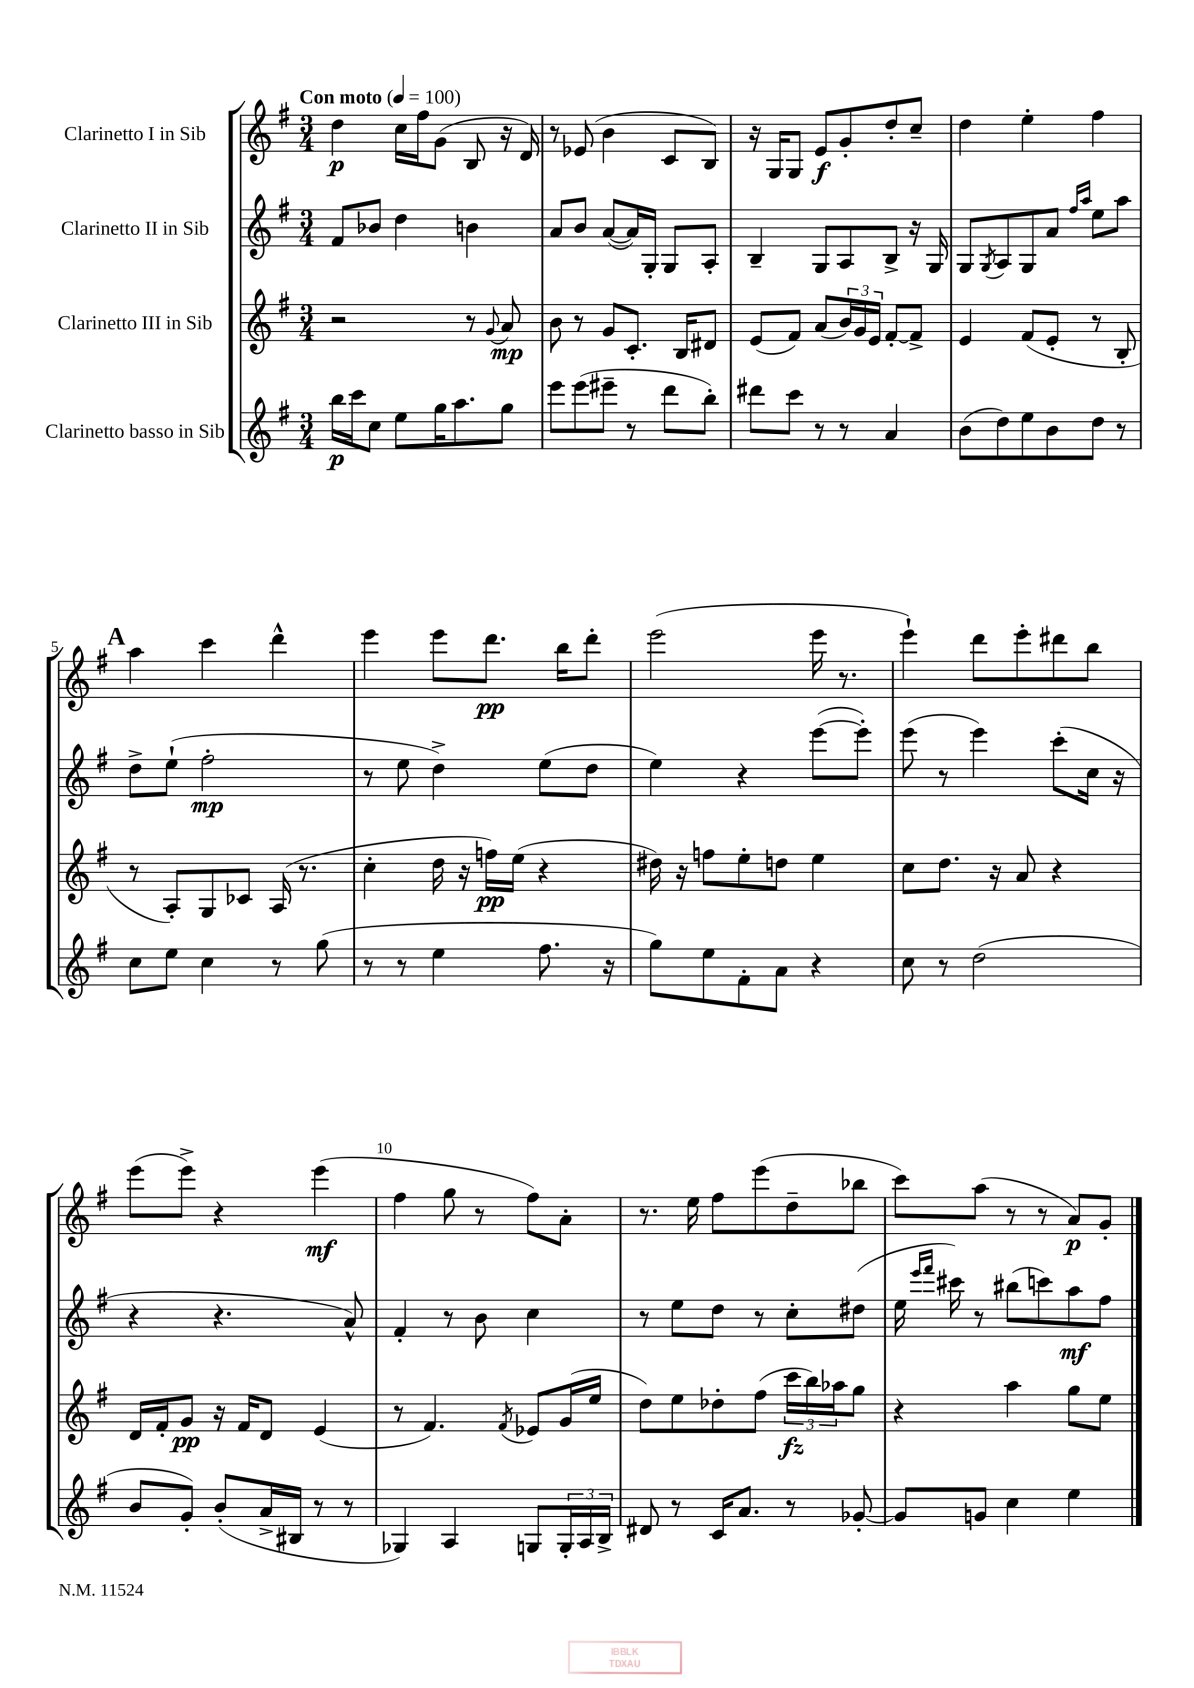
<<
\new StaffGroup <<
\new Staff = "s0" \with { instrumentName = "Clarinetto I in Sib" } {
    \clef treble \key g \major \numericTimeSignature \time 3/4 \tempo "Con moto" 4 = 100
    d''4\p c''16 fis''16 g'8( b8 r16 d'16) |
    r8 ees'8( b'4 c'8 b8) |
    r16 g16 g8 e'8\f g'8-. d''8-. c''8-- |
    d''4 e''4-. fis''4 |
    \mark \markup { \bold "A" } a''4 c'''4 d'''4-^ |
    e'''4 e'''8 d'''8.\pp b''16 d'''8-. |
    e'''2( e'''16 r8. |
    e'''4-!) d'''8 e'''8-. dis'''8 b''8 |
    e'''8( e'''8->) r4 e'''4\mf( |
    fis''4 g''8 r8 fis''8) a'8-. |
    r8. e''16 fis''8 e'''8( d''8-- bes''8 |
    c'''8) a''8( r8 r8 a'8\p) g'8-. \bar "|." |
}
\new Staff = "s1" \with { instrumentName = "Clarinetto II in Sib" } {
    \clef treble \key g \major \numericTimeSignature \time 3/4
    fis'8 bes'8 d''4 b'4 |
    a'8 b'8 a'8~( a'16) g16-. g8 a8-. |
    b4-- g8 a8 b8-> r16 g16 |
    g8 \acciaccatura { g8 } a8 g8 a'8 \grace { fis''16 a''16 } e''8 a''8 |
    \mark \markup { \bold "A" } d''8-> e''8-!( fis''2-.\mp |
    r8 e''8 d''4->) e''8( d''8 |
    e''4) r4 e'''8~( e'''8-.) |
    e'''8( r8 e'''4) c'''8-.( c''16 r16 |
    r4 r4. a'8-^) |
    fis'4-. r8 b'8 c''4 |
    r8 e''8 d''8 r8 c''8-. dis''8( |
    e''16 \grace { e'''16 fis'''16 } cis'''16) r8 bis''8( c'''8) a''8\mf fis''8 \bar "|." |
}
\new Staff = "s2" \with { instrumentName = "Clarinetto III in Sib" } {
    \clef treble \key g \major \numericTimeSignature \time 3/4
    r2 r8 \appoggiatura { g'8 } a'8\mp |
    b'8 r8 g'8 c'8.-. b16 dis'8 |
    e'8( fis'8) a'8( \tuplet 3/2 { b'16) g'16 e'16 } fis'8~-. fis'8-> |
    e'4 fis'8( e'8-. r8 b8-. |
    \mark \markup { \bold "A" } r8 a8-.) g8 ces'8 a16( r8. |
    c''4-. d''16 r16 f''16\pp) e''16( r4 |
    dis''16) r16 f''8 e''8-. d''8 e''4 |
    c''8 d''8. r16 a'8 r4 |
    d'16 fis'16-. g'8\pp r16 fis'16 d'8 e'4( |
    r8 fis'4.) \acciaccatura { fis'8 } ees'8 g'16( e''16 |
    d''8) e''8 des''8-. fis''8( \tuplet 3/2 { c'''16\fz b''16) aes''16 } g''8 |
    r4 a''4 g''8 e''8 \bar "|." |
}
\new Staff = "s3" \with { instrumentName = "Clarinetto basso in Sib" } {
    \clef treble \key g \major \numericTimeSignature \time 3/4
    b''16\p c'''16 c''8 e''8 g''16 a''8. g''8 |
    e'''8 e'''8( eis'''8-- r8 d'''8 b''8-.) |
    dis'''8 c'''8 r8 r8 a'4 |
    b'8( d''8) e''8 b'8 d''8 r8 |
    \mark \markup { \bold "A" } c''8 e''8 c''4 r8 g''8( |
    r8 r8 e''4 fis''8. r16 |
    g''8) e''8 fis'8-. a'8 r4 |
    c''8 r8 d''2( |
    b'8 g'8-.) b'8-.( a'16-> bis16 r8 r8 |
    ges4) a4 g8 \tuplet 3/2 { g16-. a16 b16-> } |
    dis'8 r8 c'16 a'8. r8 ges'8~-. |
    ges'8 g'8 c''4 e''4 \bar "|." |
}
>>
>>
\layout { \context { \Score \override BarNumber.break-visibility = ##(#f #t #t) barNumberVisibility = #(every-nth-bar-number-visible 5) } }
